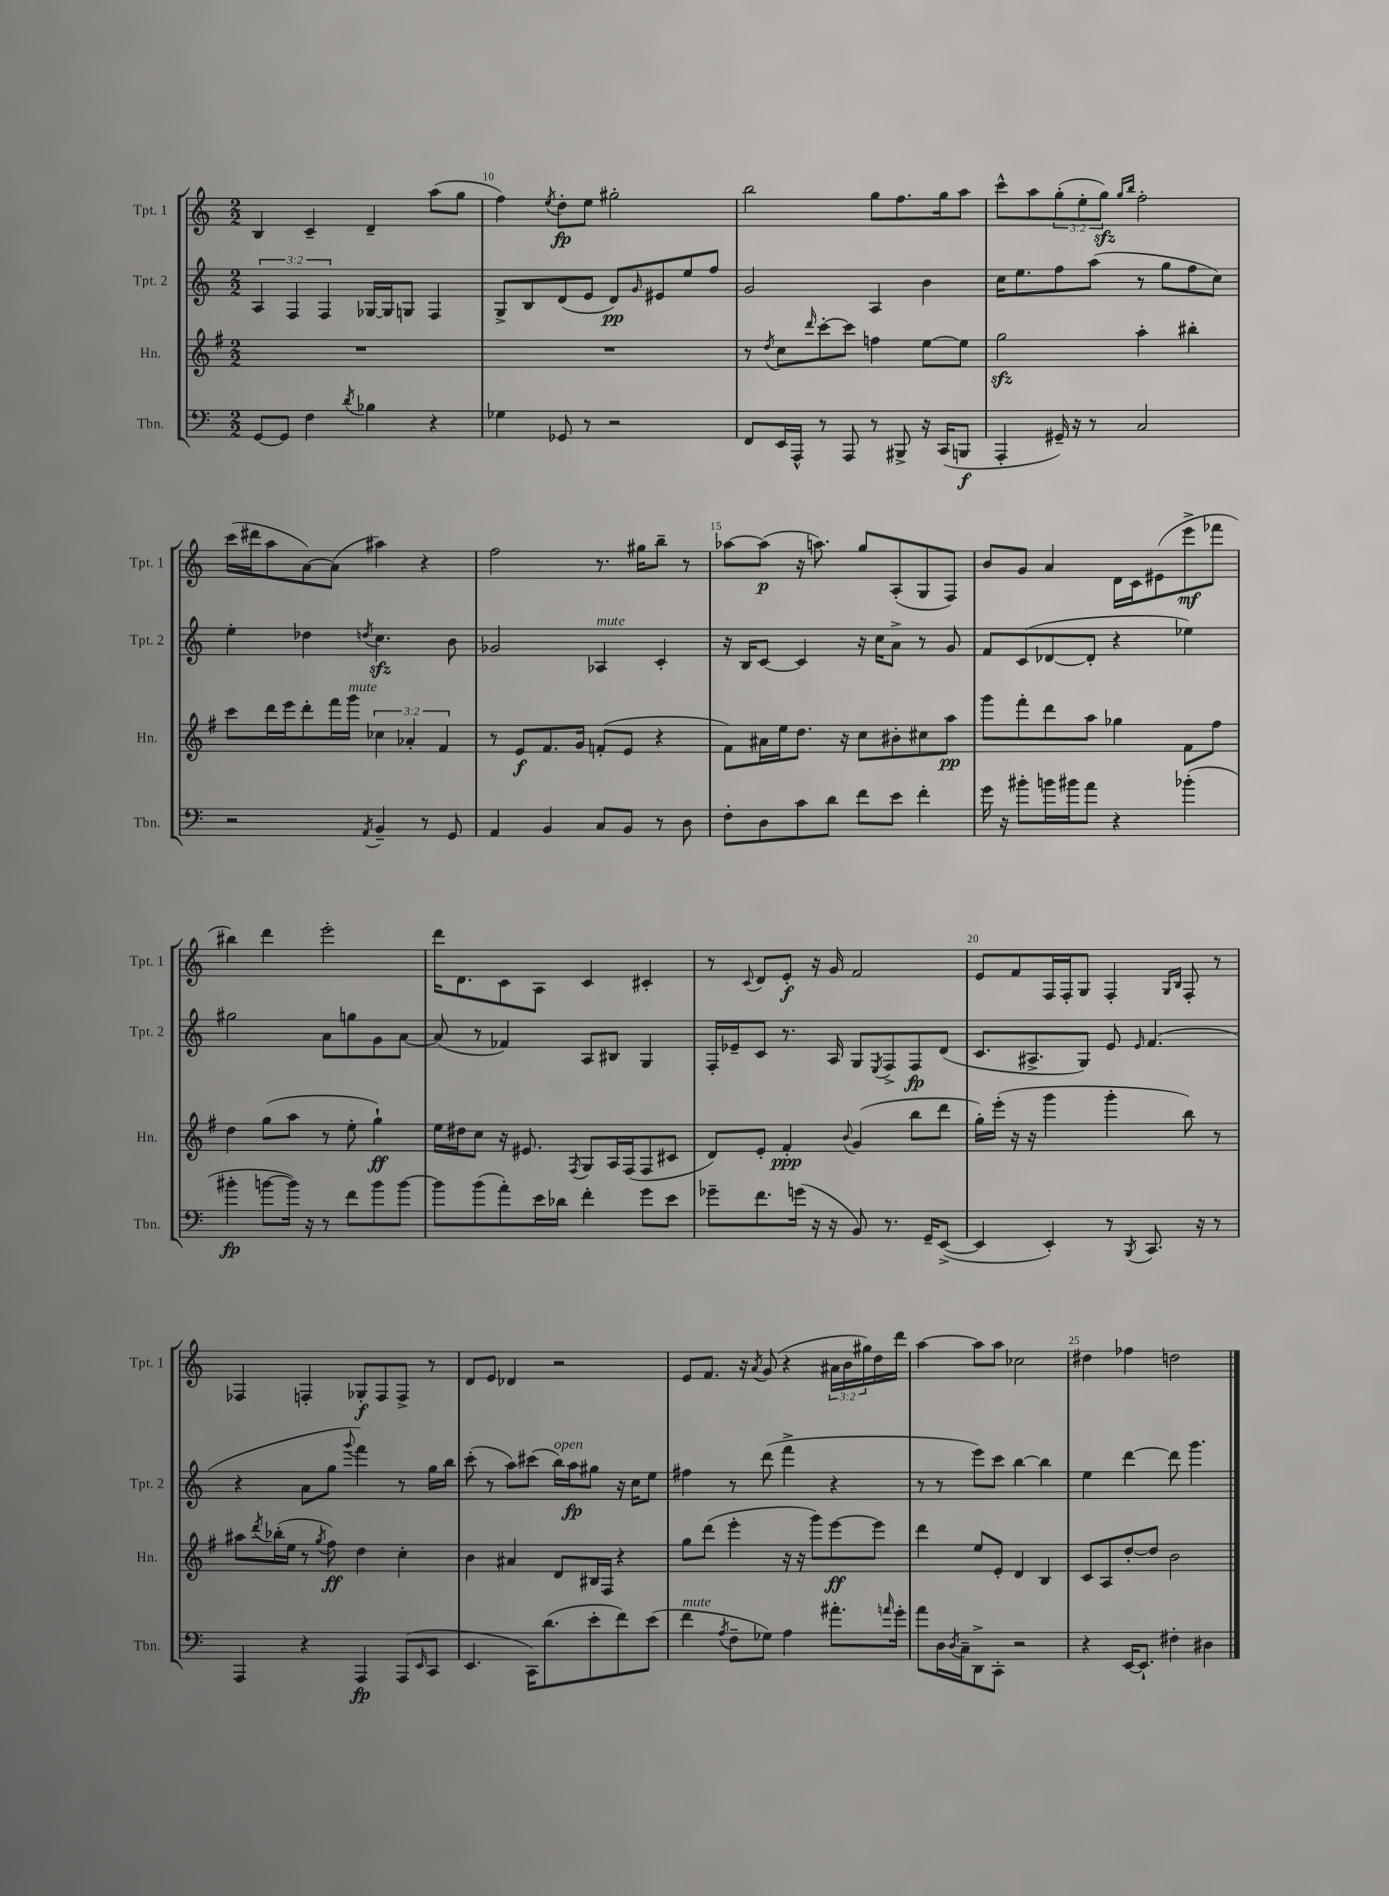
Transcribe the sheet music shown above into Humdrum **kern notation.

**kern	**kern	**kern	**kern
*staff4	*staff3	*staff2	*staff1
*clefF4	*clefG2	*clefG2	*clefG2
*k[]	*k[f#]	*k[]	*k[]
*M2/2	*M2/2	*M2/2	*M2/2
[8GG	1r	6A	4B
8GG]	.	.	.
.	.	6F	.
4F	.	.	4c~
.	.	6F	.
8qd	.	.	.
4B-	.	[16G-	4d~
.	.	16G-]	.
.	.	8G	.
4r	.	4F	(8aa
.	.	.	8gg
=	=	=	=
4G-	1r	8G^	4ff)
.	.	8B	.
.	.	.	8qee
8GG-	.	(8d	8dd'
8r	.	8e	8ee
2r	.	8d)	2gg#'
.	.	16qqg	.
.	.	8e#	.
.	.	8ee	.
.	.	8ff	.
=	=	=	=
8FF	8r	2g	2bb
.	8qdd	.	.
16EE	8cc	.	.
16AAA^^	.	.	.
.	16qqddd	.	.
8r	[8ccc'	.	.
8AAA	8ccc]	.	.
8r	4ff	4A	8gg
8BBB#^	.	.	8.ff
16r	[8ee	4b	.
(16CC	.	.	16gg
8BBB	8ee]	.	8aa
=	=	=	=
4AAA'	2gg	16cc	8ccc^^
.	.	8.ee	.
.	.	.	8aa
16GG#~)	.	8ff	(12gg'
16r	.	.	.
.	.	.	12ee'
8r	.	(8aa	.
.	.	.	12gg)
.	.	.	16qqgg
.	.	.	16qqbb
2C	4aa'	8r	2ff'
.	.	8gg	.
.	4bb#'	8ff	.
.	.	8cc)	.
=	=	=	=
2r	8ccc	4ee'	(16ccc
.	.	.	16ddd#
.	16ddd	.	8aa
.	16eee	.	.
.	8ddd'	4dd-	[8a)
.	16fff#	.	(8a]
.	16ggg	.	.
8qAA	.	8qdd	.
4BB~	6cc-	4.cc	4aa#)
.	6a-'	.	.
8r	.	.	4r
.	6f#	.	.
8GG	.	8b	.
=	=	=	=
4AA	8r	2g-	2ff
.	8e	.	.
4BB	8.f#	.	.
.	16g	.	.
8C	(8f'	4A-	8.r
8BB	8e	.	.
.	.	.	16gg#
8r	4r	4c'	8bb~
8D	.	.	8r
=	=	=	=
8F'	8f#)	16r	[8aa-
.	.	16B	.
8D	16a#	[8c	(8aa-]
.	16ee	.	.
8c	8.dd	4c]	16r
.	.	.	8.aa)
8d	.	.	.
.	16r	.	.
8f	8cc	16r	8gg
.	.	16cc	.
8e	8b#'	8a^	(8A'
4f'	8cc#	8r	8G
.	8aa	8g	8F)
=	=	=	=
16g	8ggg	8f	8b
16r	.	.	.
8b#'	8fff#'	(8c	8g
16b	8ddd	[8d-	4a
16b#	.	.	.
8a	8aa	8d-']	.
4r	4gg-	4r	16d
.	.	.	16c
.	.	.	(8e#
(4b-'	8f#	4ee-)	8eee^
.	8ff#	.	8fff-
=	=	=	=
4b#'	4dd	2gg#	4bb#)
[8b	(8gg	.	4ddd
16b])	8aa	.	.
16r	.	.	.
8r	8r	8a	2eee'
8f	8ee'	8gg	.
8b	4gg`)	8g	.
[8b	.	[8a	.
=	=	=	=
8b]	16ee	(8a]	16ddd
.	16dd#	.	8.d
(8b	8cc	8r	.
8a')	16r	4f-)	8c
.	8.e#	.	.
16e	.	.	8A
16d-	.	.	.
.	8qF#	.	.
4f'	8G	8A	4c
.	16A	8B#	.
.	(16F#	.	.
8g	8F#	4G	4c#'
8e	8c#	.	.
=	=	=	=
8g-~	8d)	16F'	8r
.	.	16e-~	.
.	.	.	8qqc
8.f	8e'	8c	8d
.	4f#'	8.r	8e'
(16g	.	.	.
16r	.	.	16r
16r	.	16A	16g
.	8qqb	.	.
8BB)	(4g	8G	2f
.	.	8qE	.
8.r	.	8F^	.
.	8bb	8F	.
16GG~	.	.	.
([8EE^	8ddd	(8d	.
=	=	=	=
4EE]	16gg')	8.c	8e
.	(16eee'	.	.
.	16r	.	8f
.	16r	8.A#^	.
4EE')	4ggg	.	16F
.	.	.	16F'
.	.	8G)	8G
8r	4ggg'	8e	4F'
8qBBB	.	16qqe	.
8.CC	.	(4.f	.
.	.	.	16qqG
.	.	.	16qqB
.	8bb)	.	8F'
16r	.	.	.
8r	8r	.	8r
=	=	=	=
4AAA	8aa#	4r	4F-
.	8qddd	.	.
.	(16bb-'	.	.
.	16ee	.	.
4r	8r	8a	4F'
.	8qgg	.	.
.	8ff#)	8gg	.
.	.	8qqggg	.
4AAA	4dd	4fff)	8G-'
.	.	.	8F
(8AAA	4cc'	8r	8F^
16qqEE	.	.	.
8CC	.	16gg	8r
.	.	16bb	.
=	=	=	=
4.EE	4b	(8ccc'	8d
.	.	8r	8e
.	4a#	8aa)	4d-
16CC)	.	(8ccc#	.
(8.d	.	.	.
.	8d	16bb)	2r
.	.	16aa	.
8e'	16B#	8gg#	.
.	16F#	.	.
8f)	4r	16r	.
.	.	16cc	.
(8e	.	8ee	.
=	=	=	=
4f	8gg	4ff#	8e
.	(8ddd	.	8.f
8qA	.	.	.
8F~	4eee'	8r	.
.	.	.	16r
.	.	.	8qa
8G-)	.	(8ddd	(8g
4A	16r	4fff^	4r
.	16r	.	.
.	8ggg)	.	.
8.a#'	[8eee	4r	24a#
.	.	.	24b
.	.	.	24gg#)
.	8eee]	.	16dd
16qqa	.	.	.
16g'	.	.	16ddd
=	=	=	=
8a	4ddd	8r	[4aa
16D	.	8r	.
8qD	.	.	.
16C~	.	.	.
8DD^	8ee	8eee)	8aa]
8CC'	8e'	8ccc	8aa
2r	4d	[4bb	2cc-
.	4B	4bb]	.
=	=	=	=
4r	8c	4ee	4dd#
.	8A	.	.
[16EE	[8dd'	[4ddd	4ff-
8.EE`]	.	.	.
.	8dd]	.	.
4F#'	2b	8ddd]	2dd
.	.	4.ggg	.
4D#	.	.	.
==	==	==	==
*-	*-	*-	*-
